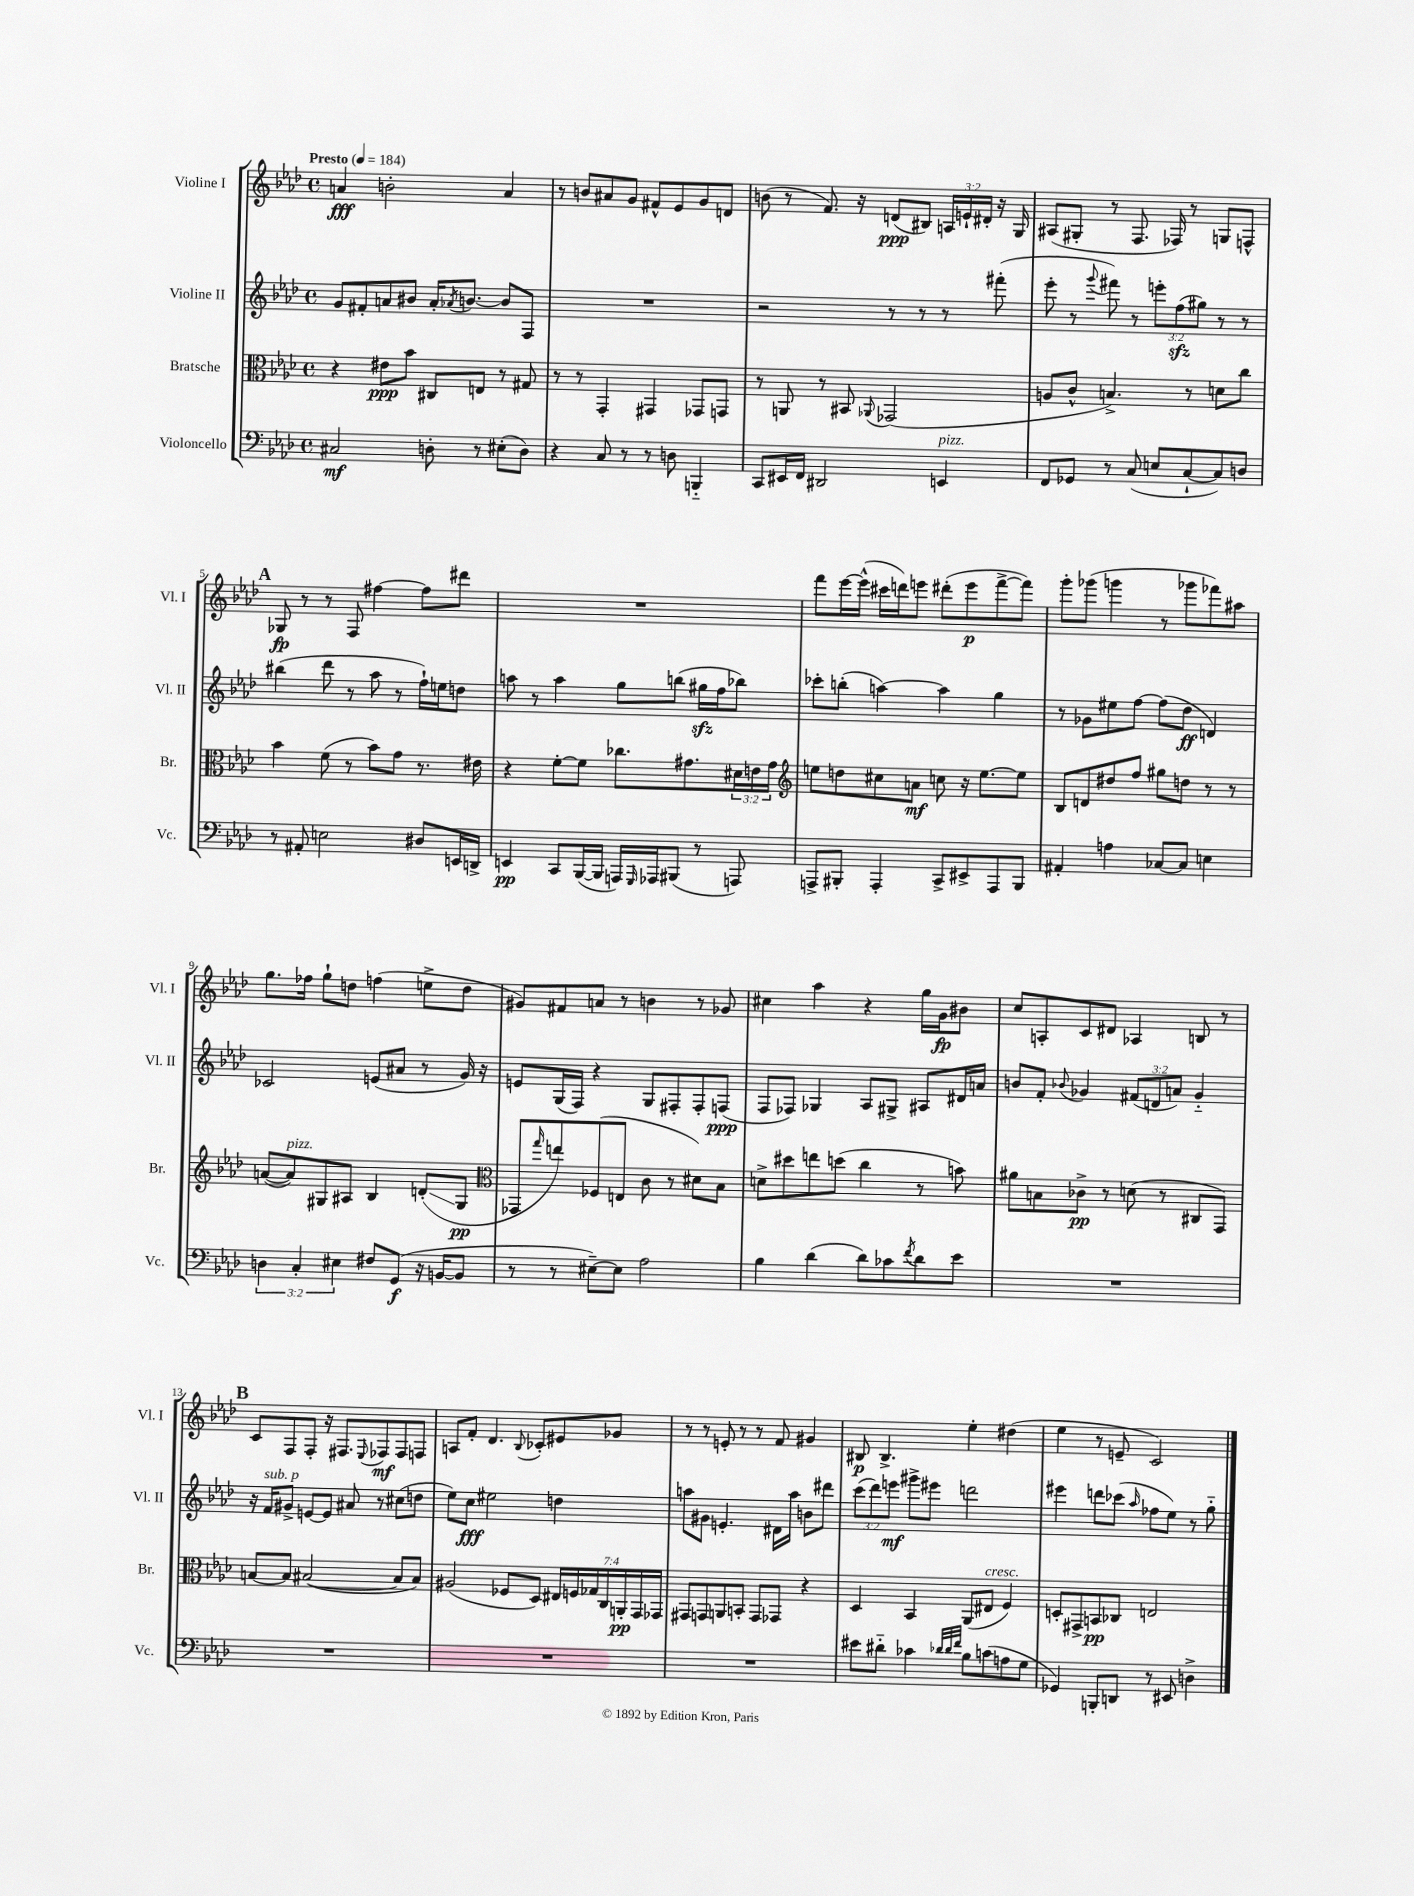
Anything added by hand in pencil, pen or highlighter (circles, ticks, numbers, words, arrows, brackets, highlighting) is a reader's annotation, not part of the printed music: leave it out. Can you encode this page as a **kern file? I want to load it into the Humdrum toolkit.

**kern	**kern	**kern	**kern
*staff4	*staff3	*staff2	*staff1
*clefF4	*clefC3	*clefG2	*clefG2
*k[b-e-a-d-]	*k[b-e-a-d-]	*k[b-e-a-d-]	*k[b-e-a-d-]
*M4/4	*M4/4	*M4/4	*M4/4
*met(c)	*met(c)	*met(c)	*met(c)
*MM184	*MM184	*MM184	*MM184
2C#/	4r	8g/L	4a/
.	.	8f#'/	.
.	8e#\L	8a/	2b'\
.	8b-\J	8b#/J	.
8D'\	8C#/L	16a'/LK	.
.	.	8qa-/	.
.	.	[8.b/J	.
8r	8E/J	.	.
(8E#'\L	8r	8b/]L	4a/
8D\J)	8G#/	8F/J	.
=	=	=	=
4r	8r	1r	8r
.	8r	.	8b/L
8C/	4GG'/	.	8a#/
8r	.	.	8g/J
8r	4GG#/	.	8f#^^/L
8D\	.	.	8e-/
4BBB'~/	8GG-/L	.	8g/
.	8GG/J	.	8d/J
=	=	=	=
8CC/L	8r	2r	(8b\
16EE#/L	8AA/	.	8r
16FF/JJ	.	.	.
2DD#/	8r	.	8.f/)
.	8BB#/	.	.
.	.	.	16r
.	8qqAA-/	.	.
.	(2GG-/	8r	(8d/L
.	.	8r	8B#/J)
4EE/	.	8r	24A/LL
.	.	.	24e`/
.	.	.	24d#'/JJ
.	.	(8fff#'\	16r
.	.	.	16G/
=	=	=	=
8FF/L	8A/L	8eee-'\	(8A#/L
8GG-/J	8c^^/J	8r	8G#'/J
.	.	8qqggg/	.
8r	4.B^/)	8fff#\)	8r
(8C/	.	8r	8.F/
8E/L	.	12eee'\L	.
.	.	.	16F-/)
.	.	(12ff\	.
[8C`/	8r	.	8r
.	.	12gg#\J)	.
8C/])	8d\L	8r	8G/L
8D/J	8cc\J	8r	8F^^/J
=	=	=	=
8r	4b-\	(4bb#\	8G-/
8AA#'/	.	.	8r
2E\	(8f\	8ddd-\	8r
.	8r	8r	8F/
.	8b-\L)	8aa-\	[4ff#\
.	8g\J	8r	.
8D#/L	8.r	16ff`\LL)	8ff#\]L
.	.	16ee\J	.
16EE/L	.	8dd\J	8ddd#\J
16DD^/JJ	16e#\	.	.
=	=	=	=
4EE/	4r	8aa\	1r
.	.	8r	.
8CC/L	[8f'\L	4aa\	.
([16BBB-/L	8f\]J	.	.
16BBB-/]JJ	.	.	.
16AAA/LL)	8.cc-\L	8gg\L	.
16qqGGG/	.	.	.
16AAA-/J	.	.	.
(8BBB#/J	.	(8bb\J	.
.	8.g#\	.	.
8r	.	16gg#\LL	.
.	.	16ff\J	.
8AAA/)	24d#\L	8bb-\J)	.
.	24e\	.	.
.	24g#\JJ	.	.
=	=	=	=
*	*clefG2	*	*
8AAA^/L	8ee\L	8ccc-'\L	8fff\L
8BBB#'/J	8dd\	(8bb'\J	[16eee-\L
.	.	.	(16eee-^^\]JJ
4AAA'/	8cc#\	[4aa\)	16ccc#\LL
.	.	.	16ddd\J)
.	8a\J	.	8eee\J
8CC^/L	8cc\	4aa\]	(8ddd#'\L
8EE#^/	16r	.	8eee\
.	[8.ee\L	.	.
8AAA/	.	4gg\	[8fff^\
8BBB#/J	8ee\]J	.	8fff\]J)
=	=	=	=
4AA#'/	8B-/L	8r	8ggg'\L
.	8d/	8g-\L	(8ggg-\J
4A\	8dd#/	8ee#\	4ggg\
.	8ff/J	[8ff\J	.
[8C-/L	8gg#\L	(8ff\]L	8r
8C-/]J	8dd\J	8dd-\J	8ggg-\L
4E\	8r	4d/)	8fff-\)
.	8r	.	8aa#\J
=	=	=	=
6D\	([8a/L	2c-/	8.gg\L
.	8a/])	.	.
6C'/	.	.	.
.	.	.	16ff-\Jk
.	8G#/	.	8gg`\L
6E#\	.	.	.
.	8A#/J	.	8dd\J
8F#/L	4B-/	(8e/L	(4ff\
(8GG/J	.	8a#/J	.
16r	(8d'/L	8r	8ee^\L
[16BB/LK	.	.	.
8BB/]J	8G#/J	16g/)	8dd\J
.	.	16r	.
=	=	=	=
*	*clefC3	*	*
8r	8GG-/L	8e/L	8g#/L)
.	16qqgg/	.	.
8r	8ee/)	(16G/L	8f#/
.	.	16F/JJ)	.
[8E#~\L)	(8F-/	4r	8a/J
8E#\]J	8E/J	.	8r
2A-\	8c\	8G/L	4b\
.	8r	8F#'/	.
.	8d#\L)	8F#'/	8r
.	8B-\J	(8F/J	8g-/
=	=	=	=
4B-\	8d^\L	8F/L	4cc#\
.	8dd#\	8F-/J)	.
(4d-\	8ee\	4G-/	4aa-\
.	(8dd\J	.	.
8d-\L)	4cc\	8A-/L	4r
8c-\	.	8G#^/J	.
8qf/	.	.	.
8d-\	8r	8A#/L	16gg\LL
.	.	.	16g\J
8e-\J	8b\)	16d#/L	8b#\J
.	.	16a/JJ	.
=	=	=	=
1r	8a#\L	8b/L	8cc/L
.	8B\	8f'/J	8A'/
.	.	8qqb-/	.
.	8c-^\J	4g-/	8c/
.	8r	.	8d#/J
.	(8d\	(12f#/L	4A-/
.	.	12d/	.
.	8r	.	.
.	.	12a/J)	.
.	8C#/L	4g-'~/	8B/
.	8GG/J)	.	8r
=	=	=	=
1r	[8B/L	16r	8c/L
.	.	16f/LK	.
.	8B/]J	8g#^/J	8F/
.	([2B#/	[8e/L	8F'/J
.	.	8e/]J	16r
.	.	.	8.F#/L
.	.	8a#/	.
.	.	.	8qqE-/
.	.	8r	8F-/
.	8B#/]L	(8cc#\L	8F-/
.	8B#/J)	8dd\J	8F/J
=	=	=	=
1r	(2A#/	8ee-\L)	8A/L
.	.	8cc\J	8f'/J
.	.	2ee#\	4.d-/
.	8F-/L	.	.
.	.	.	8qqB-/
.	8D-/J)	.	8c-'/L
.	28E#/LL	4dd\	8e#/
.	28F/	.	.
.	28G-/	.	.
.	28C/	.	.
.	.	.	8g-/J
.	28AA'/	.	.
.	28GG/	.	.
.	28GG-/JJ	.	.
=	=	=	=
1r	8GG#/L	8aa\L	8r
.	8GG/	8g#\J	8r
.	8AA/	4.e'/	8e'/
.	8BB'/J	.	8r
.	8GG/L	.	8r
.	8GG-/J	16d#\LL	8f/
.	.	16aa\JJ	.
.	4r	8b\L	4g#/
.	.	8ddd#\J	.
=	=	=	=
8e#\L	4D-/	(12ccc\L	8B#/
.	.	12ddd-\)	.
8d#'~\J	.	.	4.B#^/
.	.	12eee\J	.
4c-\	4BB-/	8ggg#^\L	.
.	.	8eee#\J	.
32qqd-/LLL	.	.	.
32qqd-/	.	.	.
32qqf/JJJ	.	.	.
8B-\L	(8AA-/L	2ddd\	4ee-'\
(8c\	8E#/J	.	.
8A\	4F/)	.	(4dd#\
8G\J	.	.	.
=	=	=	=
4GG-/)	8D'/L	4eee#\	4ee-\
.	8GG#^/	.	.
8BBB'/L	8BB/	8ddd\L	8r
8DD/J	8C-/J	(8ccc-\J	8e~/
.	.	16qqaa-/	.
8r	2E/	8ff-\L	2c/)
8EE#/	.	8ee-\J)	.
4D^\	.	8r	.
.	.	8gg'~\	.
==	==	==	==
*-	*-	*-	*-
